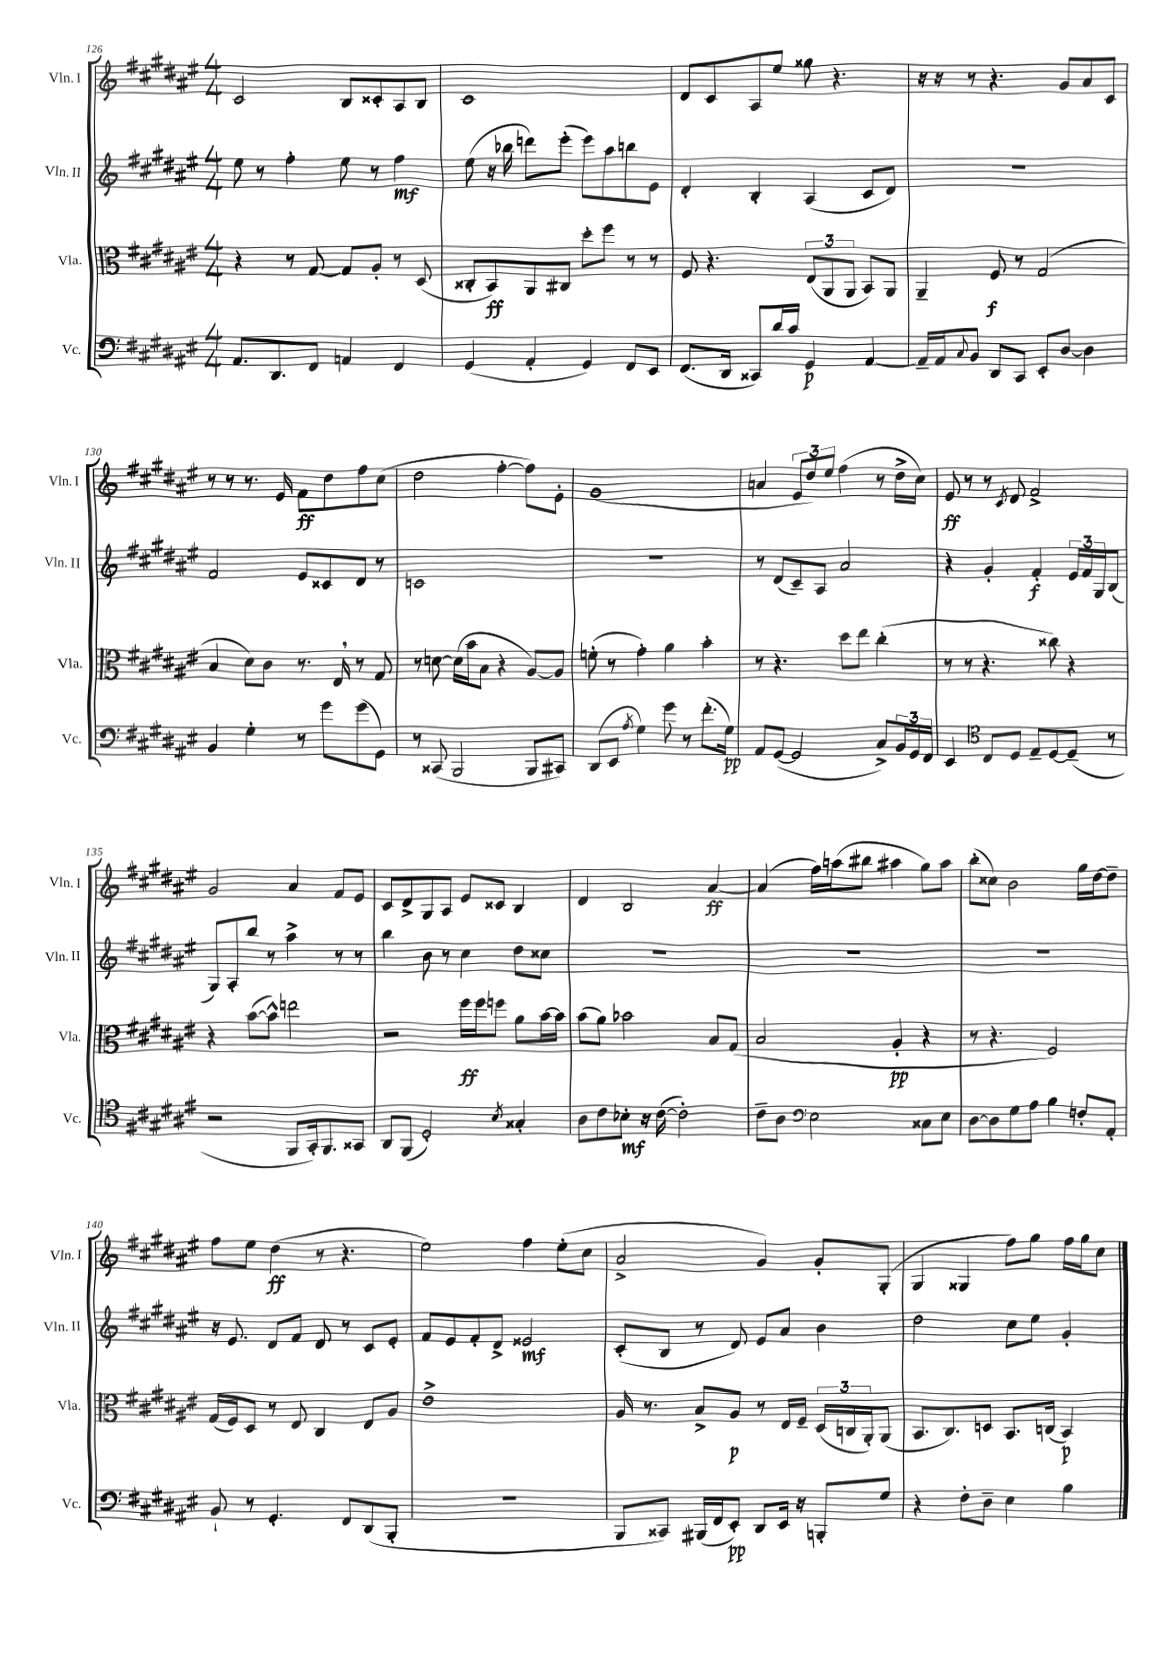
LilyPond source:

<<
\new StaffGroup <<
\new Staff = "s0" \with { instrumentName = "Vln. I" shortInstrumentName = "Vln. I" } {
    \clef treble \key fis \major \numericTimeSignature \time 4/4
    cis'2 b8 cisis'8-. ais8 b8 |
    cis'1 |
    dis'8 cis'8 ais8 eis''8 gisis''8 r4. |
    r16 r16 r8 r4. gis'8 ais'8 cis'8 |
    r8 r8 r8. eis'16 fis'8\ff dis''8 fis''8 cis''8( |
    dis''2 fis''4~-. fis''8) eis'8-. |
    gis'1( |
    a'4 \tuplet 3/2 { eis'8 dis''8) eis''8 } fis''4( r8 dis''16-> cis''16) |
    eis'8\ff r8 r8 \acciaccatura { cis'8 } dis'8 fis'2-> |
    gis'2 ais'4 fis'8 eis'8 |
    cis'8 dis'8-> gis8 ais8 eis'8 cisis'8 b4 |
    dis'4 b2 ais'4~\ff |
    ais'4( fis''16) a''16( bis''8 ais''4 gis''8) ais''8 |
    b''8-.( cisis''8) b'2 gis''16 dis''16~ dis''8-- |
    fis''8 eis''8 dis''4\ff( r8 r4. |
    eis''2) fis''4 eis''8-.( cis''8 |
    ais'2-> gis'4) gis'8-. gis8-.( |
    gis4 gisis4 fis''8) gis''8 fis''16 gis''16 cis''8 \bar "|." |
}
\new Staff = "s1" \with { instrumentName = "Vln. II" shortInstrumentName = "Vln. II" } {
    \clef treble \key fis \major \numericTimeSignature \time 4/4
    eis''8 r8 fis''4-. eis''8 r8 fis''4\mf |
    eis''8( r16 bes''16 d'''8) eis'''8-.( eis'''8) ais''8 b''8 eis'8 |
    dis'4-. b4-. ais4( cis'8 dis'8) |
    r1 |
    fis'2 eis'8 cisis'8 dis'8 r8 |
    c'1 |
    R1 |
    r8 dis'8( cis'8--) ais8 ais'2 |
    r4 gis'4-. fis'4-.\f \tuplet 3/2 { eis'16 fis'16 gis16 } b8( |
    gis8) ais8-. b''8 r8 ais''4-> r8 r8 |
    b''4 b'8 r8 cis''4 dis''8 cisis''8 |
    R1 |
    R1 |
    R1 |
    r16 eis'8. dis'8 fis'8 dis'8 r8 cis'8 eis'8-. |
    fis'8 eis'8 fis'8-. dis'8-> eisis'2\mf |
    cis'8-.( b8 r8 dis'8) eis'8 ais'8 b'4 |
    dis''2 cis''8 eis''8 gis'4-. \bar "|." |
}
\new Staff = "s2" \with { instrumentName = "Vla." shortInstrumentName = "Vla." } {
    \clef alto \key fis \major \numericTimeSignature \time 4/4
    r4 r8 gis8~ gis8 ais8-. r8 dis8( |
    cisis8-. b,8\ff) ais,8 cis8 dis''8-. fis''8 r8 r8 |
    fis8 r4. \tuplet 3/2 { eis8( ais,8 ais,8 } b,8) ais,8 |
    ais,4-- fis8\f r8 gis2( |
    b4 dis'8) cis'8 r8. eis16 \breathe r8 gis8 |
    r8 d'8~ d'16( b'16 b8 r4 ais8~) ais8 |
    f'8-.( r8 gis'4-.) ais'4 b'4-. |
    r8 r4. dis''8 eis''8 cis''4-.( |
    r8 r8 r4. cisis''8) r4 |
    r4 b'8~( b'8-^) e''2 |
    r2 fis''16\ff fis''16 f''8 ais'8 b'16~ b'16 |
    b'8( ais'8) bes'2 b8 gis8( |
    b2 ais4-.\pp r4 |
    r8 r4. fis2) |
    gis16( fis16) dis8 r8 eis8 cis4 eis8 ais8 |
    eis'1-> |
    ais16 r8. b8-> ais8\p r8 eis16 fis16-- \tuplet 3/2 { dis16( c16 ais,16-.) } ais,8( |
    b,8. cis8.) d8 b,8. c16( b,4\p) \bar "|." |
}
\new Staff = "s3" \with { instrumentName = "Vc." shortInstrumentName = "Vc." } {
    \clef bass \key fis \major \numericTimeSignature \time 4/4
    ais,8. dis,8. fis,8 a,4 fis,4 |
    gis,4( ais,4-. gis,4) fis,8 eis,8 |
    fis,8.( dis,16 cisis,8) dis'16 cis'16 gis,4\p ais,4~ |
    ais,16-- ais,16 \appoggiatura { cis8 } b,8 dis,8 cis,8 eis,8-. dis8~ dis4 |
    b,4 gis4-. r8 gis'8 gis'8( gis,8) |
    r8 cisis,8( b,,2 b,,8 cis,8) |
    dis,8( eis,8 \acciaccatura { ais8 } gis4) gis'8 r8 fis'8.-.( gis16\pp) |
    ais,8 gis,8~( gis,2 cis8->) \tuplet 3/2 { b,16 gis,16 fis,16 } |
    eis,4 \clef tenor cis8 dis8 eis8-- dis8~ dis8--( r8 |
    r2 fis,8 gis,16-.) fis,8. gisis,8 |
    ais,8 fis,8( dis2-.) \acciaccatura { b8 } gisis4-. |
    ais8 cis'8 bes8-.\mf r16 cis'16~( cis'2-.) |
    cis'8-- ais8 \clef bass eis2 cisis8 eis8 |
    dis8~ dis8 gis8 ais8 b4 f8-. ais,8-. |
    b,8-! r8 gis,4.-. fis,8 dis,8( b,,8-. |
    R1 |
    b,,8 cisis,8) bis,,16( fis,16 eis,8-.\pp) dis,8 eis,16 r16 b,,8-. gis8 |
    r4 fis8-. dis8-- eis4 b4 \bar "|." |
}
>>
>>
\layout { \context { \Score currentBarNumber = #126 } }
